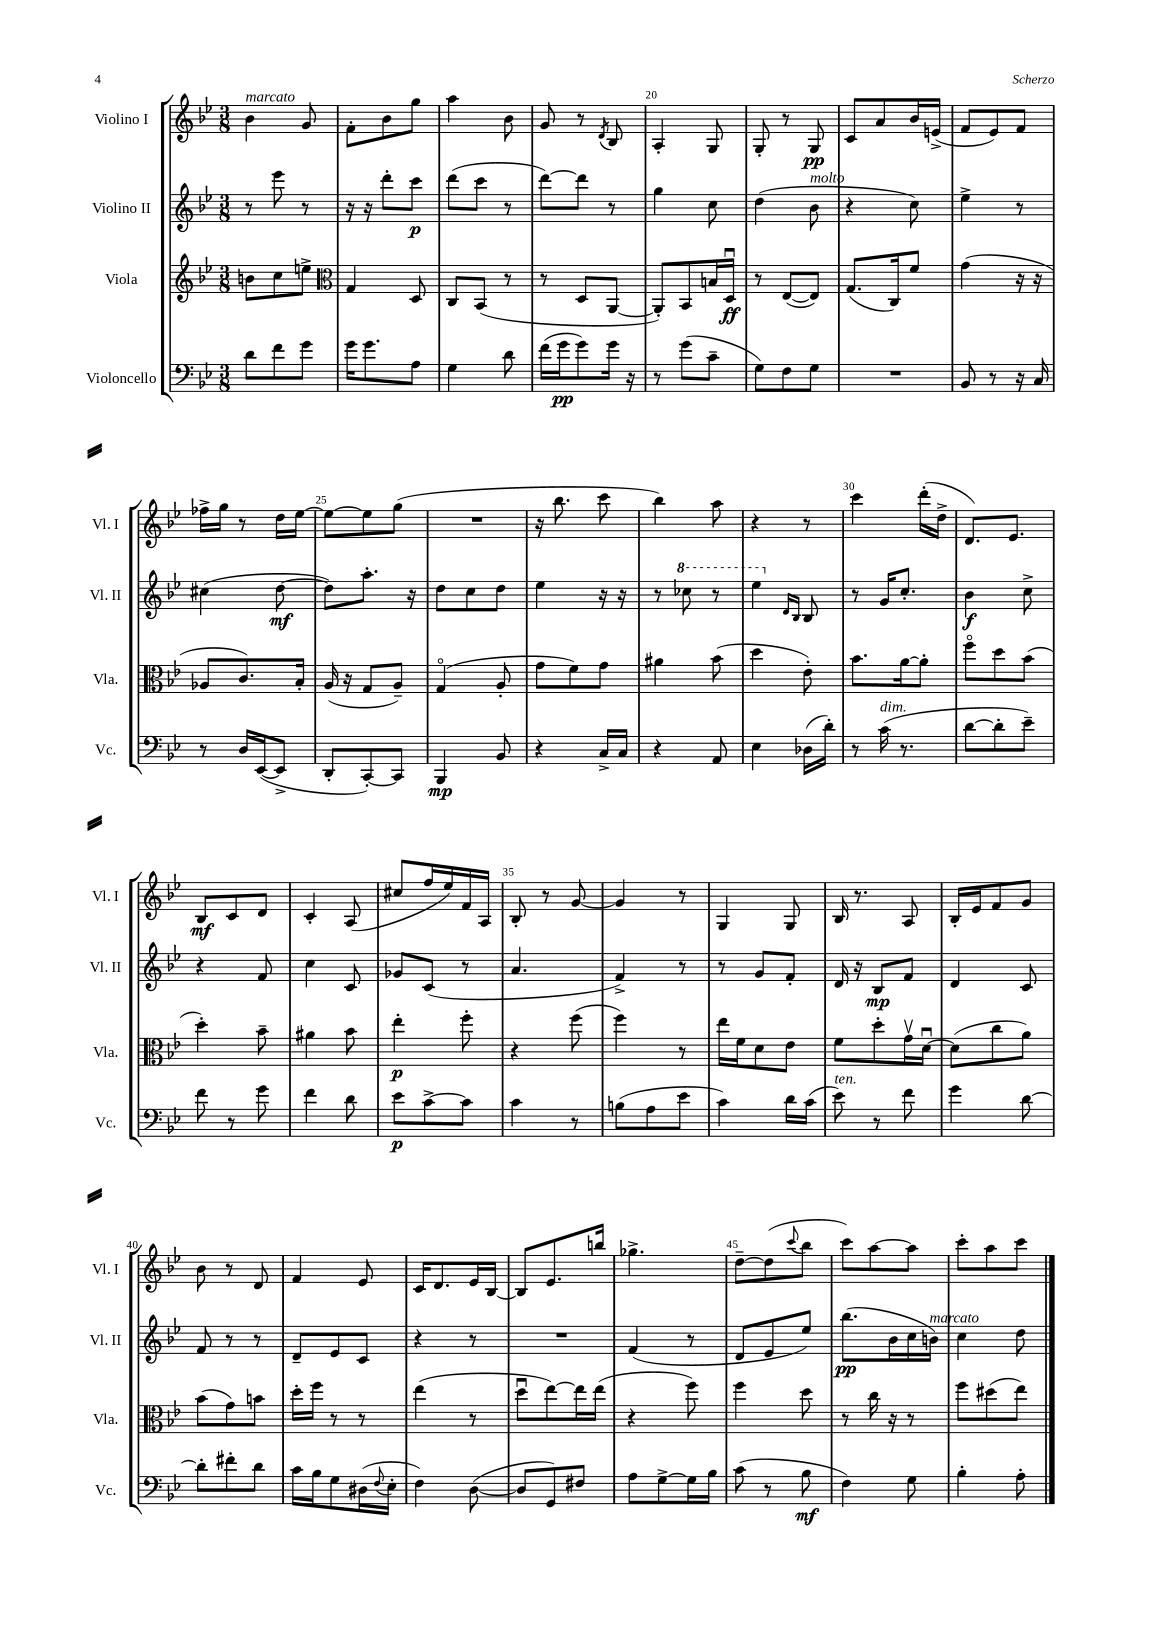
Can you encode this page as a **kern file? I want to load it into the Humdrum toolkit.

**kern	**dynam	**kern	**dynam	**kern	**dynam	**kern	**dynam
*part4	*part4	*part3	*part3	*part2	*part2	*part1	*part1
*staff4	*staff4	*staff3	*staff3	*staff2	*staff2	*staff1	*staff1
*I"Violoncello	*	*I"Viola	*	*I"Violino II	*	*I"Violino I	*
*I'Vc.	*	*I'Vla.	*	*I'Vl. II	*	*I'Vl. I	*
*clefF4	*	*clefG2	*	*clefG2	*	*clefG2	*
*k[b-e-]	*	*k[b-e-]	*	*k[b-e-]	*	*k[b-e-]	*
*M3/8	*	*M3/8	*	*M3/8	*	*M3/8	*
=16	=16	=16	=16	=16	=16	=16	=16
!	!	!	!	!	!	!LO:TX:a:i:t=marcato	!
8d\L	.	8bn\L	.	8r	.	4b-\	.
8f\	.	8cc\	.	8eee-\	.	.	.
8g\J	.	8een^\J	.	8r	.	8g/	.
=17	=17	=17	=17	=17	=17	=17	=17
*	*	*clefC3	*	*	*	*	*
16g\KL	.	4G/	.	16r	.	8f'\L	.
8.g\	.	.	.	16r	.	.	.
.	.	.	.	8ddd'\L	.	8b-\	.
8A\J	.	8D/	.	8ccc\J	p	8gg\J	.
=18	=18	=18	=18	=18	=18	=18	=18
4G\	.	8C/L	.	(8ddd\L	.	4aa\	.
.	.	(8BB-/J	.	8ccc\J	.	.	.
8d\	.	8r	.	8r	.	8b-\	.
=19	=19	=19	=19	=19	=19	=19	=19
(16f\LL	.	8r	.	[8ddd\L)	.	8g/	.
16g\J	pp	.	.	.	.	.	.
8g\)	.	8D/L	.	8ddd\J]	.	8r	.
.	.	.	.	.	.	8qd/	.
16g\Jk	.	[8AA/J	.	8r	.	8B-/	.
16r	.	.	.	.	.	.	.
=20	=20	=20	=20	=20	=20	=20	=20
8r	.	8AA'/L])	.	4gg\	.	4A'/	.
(8g\L	.	8BB-/	.	.	.	.	.
8c~\J	.	16Bn/L	.	8cc\	.	8G/	.
.	.	16Du/JJ	ff	.	.	.	.
=21	=21	=21	=21	=21	=21	=21	=21
8G\L)	.	8r	.	(4dd\	.	8G'/	.
8F\	.	([8E-/L	.	.	.	8r	.
!	!	!	!	!LO:TX:a:i:t=molto	!	!	!
8G\J	.	8E-/J])	.	8b-\	.	8G/	pp
=22	=22	=22	=22	=22	=22	=22	=22
4.r	.	(8.G/L	.	4r	.	8c/L	.
.	.	.	.	.	.	8a/	.
.	.	16C/k)	.	.	.	.	.
.	.	8f/J	.	8cc\)	.	16b-/L	.
.	.	.	.	.	.	(16en^/JJ	.
=23	=23	=23	=23	=23	=23	=23	=23
8BB-/	.	(4g\	.	4ee-^\	.	8f/L	.
8r	.	.	.	.	.	8e-/)	.
16r	.	16r	.	8r	.	8f/J	.
16C/	.	16r	.	.	.	.	.
!!LO:LB:g=z
=24	=24	=24	=24	=24	=24	=24	=24
8r	.	8A-X/L	.	(4cc#X\	.	16ff-X^\LL	.
.	.	.	.	.	.	16gg\JJ	.
16D/LL	.	8.c/)	.	.	.	8r	.
([16EE-/J	.	.	.	.	.	.	.
8EE-^/J]	.	.	.	[8dd\	mf	16dd\LL	.
.	.	16B-'/Jk	.	.	.	[16ee-\JJ	.
=25	=25	=25	=25	=25	=25	=25	=25
8DD'/L	.	(16A/	.	8dd\L])	.	8ee-\L_	.
.	.	16r	.	.	.	.	.
[8CC'/)	.	8G/L	.	8.aa'\J	.	8ee-\]	.
8CC/J]	.	8A~/J)	.	.	.	(8gg\J	.
.	.	.	.	16r	.	.	.
=26	=26	=26	=26	=26	=26	=26	=26
4BBB-/	mp	(4G/	.	8dd\L	.	4.r	.
.	.	.	.	8cc\	.	.	.
8BB-/	.	8A'/	.	8dd\J	.	.	.
=27	=27	=27	=27	=27	=27	=27	=27
4r	.	8g\L	.	4ee-\	.	16r	.
.	.	.	.	.	.	8.bb-\	.
.	.	8f\)	.	.	.	.	.
16C^/LL	.	8g\J	.	16r	.	8ccc\	.
16C/JJ	.	.	.	16r	.	.	.
=28	=28	=28	=28	=28	=28	=28	=28
4r	.	4a#X\	.	8r	.	4bb-\)	.
*	*	*	*	*8va	*	*	*
.	.	.	.	8ccc-X\	.	.	.
8AA/	.	(8b-\	.	8r	.	8aa\	.
=29	=29	=29	=29	=29	=29	=29	=29
4E-\	.	4dd\	.	4eee-\	.	4r	.
*	*	*	*	*X8va	*	*	*
.	.	.	.	16qqd/LL	.	.	.
.	.	.	.	16qqB-/JJ	.	.	.
(16D-X\LL	.	8e-'\)	.	8B-/	.	8r	.
16d'\JJ)	.	.	.	.	.	.	.
=30	=30	=30	=30	=30	=30	=30	=30
8r	.	8.b-\L	.	8r	.	4ccc\	.
!LO:TX:a:i:t=dim.	!	!	!	!	!	!	!
(16c\	.	.	.	16g/KL	.	.	.
8.r	.	[16a\k	.	8.cc'/J	.	.	.
.	.	8a'\J]	.	.	.	(16ddd'\LL	.
.	.	.	.	.	.	16dd^\JJ	.
=31	=31	=31	=31	=31	=31	=31	=31
[8d\L	.	8ff\L	.	4b-\	f	8.d/L)	.
8d'\]	.	8dd\	.	.	.	.	.
.	.	.	.	.	.	8.e-/J	.
8e-~\J)	.	(8b-\J	.	8cc^\	.	.	.
!!LO:LB:g=z
=32	=32	=32	=32	=32	=32	=32	=32
8f\	.	4dd'\)	.	4r	.	8B-/L	mf
8r	.	.	.	.	.	8c/	.
8g\	.	8b-~\	.	8f/	.	8d/J	.
=33	=33	=33	=33	=33	=33	=33	=33
4f\	.	4a#X\	.	4cc\	.	4c'/	.
8d\	.	8b-\	.	8c/	.	(8A/	.
=34	=34	=34	=34	=34	=34	=34	=34
8e-\L	p	4ee-'\	p	8g-X/L	.	8cc#X/L	.
[8c^\	.	.	.	(8c/J	.	16ff/L	.
.	.	.	.	.	.	16ee-/)	.
8c\J]	.	8ff'\	.	8r	.	16f/	.
.	.	.	.	.	.	16A/JJ	.
=35	=35	=35	=35	=35	=35	=35	=35
4c\	.	4r	.	4.a/	.	8B-'/	.
.	.	.	.	.	.	8r	.
8r	.	(8ff\	.	.	.	[8g/	.
=36	=36	=36	=36	=36	=36	=36	=36
(8Bn\L	.	4ff\)	.	4f^/)	.	4g/]	.
8A\	.	.	.	.	.	.	.
8e-\J	.	8r	.	8r	.	8r	.
=37	=37	=37	=37	=37	=37	=37	=37
4c\)	.	16ee-\LL	.	8r	.	4G/	.
.	.	16f\J	.	.	.	.	.
.	.	8d\	.	8g/L	.	.	.
16d\LL	.	8e-\J	.	8f'/J	.	8G/	.
(16c\JJ	.	.	.	.	.	.	.
=38	=38	=38	=38	=38	=38	=38	=38
!LO:TX:a:i:t=ten.	!	!	!	!	!	!	!
8e-\)	.	8f\L	.	16d/	.	16B-/	.
.	.	.	.	16r	.	8.r	.
8r	.	8dd'\	.	8B-/L	mp	.	.
8f\	.	16gv\L	.	8f/J	.	8A/	.
.	.	[16du\JJ	.	.	.	.	.
=39	=39	=39	=39	=39	=39	=39	=39
4g\	.	(8d\L]	.	4d/	.	16B-'/LL	.
.	.	.	.	.	.	16e-/J	.
.	.	8cc\	.	.	.	8f/	.
[8d\	.	8a\J)	.	8c/	.	8g/J	.
!!LO:LB:g=z
=40	=40	=40	=40	=40	=40	=40	=40
8d'\L]	.	(8b-\L	.	8f/	.	8b-\	.
8f#X'\	.	8g\)	.	8r	.	8r	.
8d\J	.	8bn\J	.	8r	.	8d/	.
=41	=41	=41	=41	=41	=41	=41	=41
16c\LL	.	16dd'\LL	.	8d~/L	.	4f/	.
16B-\J	.	16ff\JJ	.	.	.	.	.
8G\	.	8r	.	8e-/	.	.	.
(16D#X\L	.	8r	.	8c/J	.	8e-/	.
8qqF/	.	.	.	.	.	.	.
16E-'\JJ	.	.	.	.	.	.	.
=42	=42	=42	=42	=42	=42	=42	=42
4F\)	.	(4ee-\	.	4r	.	16c/KL	.
.	.	.	.	.	.	8.d/	.
([8D\	.	8r	.	8r	.	16e-/L	.
.	.	.	.	.	.	[16B-/JJ	.
=43	=43	=43	=43	=43	=43	=43	=43
8D/L]	.	8ddu\L	.	4.r	.	8B-/L]	.
8GG/)	.	[8ee-\)	.	.	.	8.e-/	.
8F#X/J	.	16ee-\L]	.	.	.	.	.
.	.	(16ee-\JJ	.	.	.	16bbn/Jk	.
=44	=44	=44	=44	=44	=44	=44	=44
8A\L	.	4r	.	(4f/	.	4.gg-X^\	.
[8G^\	.	.	.	.	.	.	.
16G\L]	.	8ff\)	.	8r	.	.	.
16B-\JJ	.	.	.	.	.	.	.
=45	=45	=45	=45	=45	=45	=45	=45
(8c\	.	4ff\	.	8d/L	.	[8dd~\L	.
8r	.	.	.	8e-/	.	(8dd\]	.
.	.	.	.	.	.	8qqccc/	.
8B-\	mf	8dd\	.	8ee-/J)	.	8bb-\J	.
=46	=46	=46	=46	=46	=46	=46	=46
4F\)	.	8r	.	(8.bb-\L	pp	8ccc\L)	.
.	.	16cc\	.	.	.	[8aa\	.
.	.	16r	.	16b-\L	.	.	.
8G\	.	8r	.	16cc\	.	8aa\J]	.
!	!	!	!	!LO:TX:a:i:t=marcato	!	!	!
.	.	.	.	16bn\JJ)	.	.	.
=47	=47	=47	=47	=47	=47	=47	=47
4B-'\	.	8ff\L	.	4cc\	.	8ccc'\L	.
.	.	(8dd#X\	.	.	.	8aa\	.
8A'\	.	8ee-\J)	.	8dd\	.	8ccc\J	.
==	==	==	==	==	==	==	==
*-	*-	*-	*-	*-	*-	*-	*-
